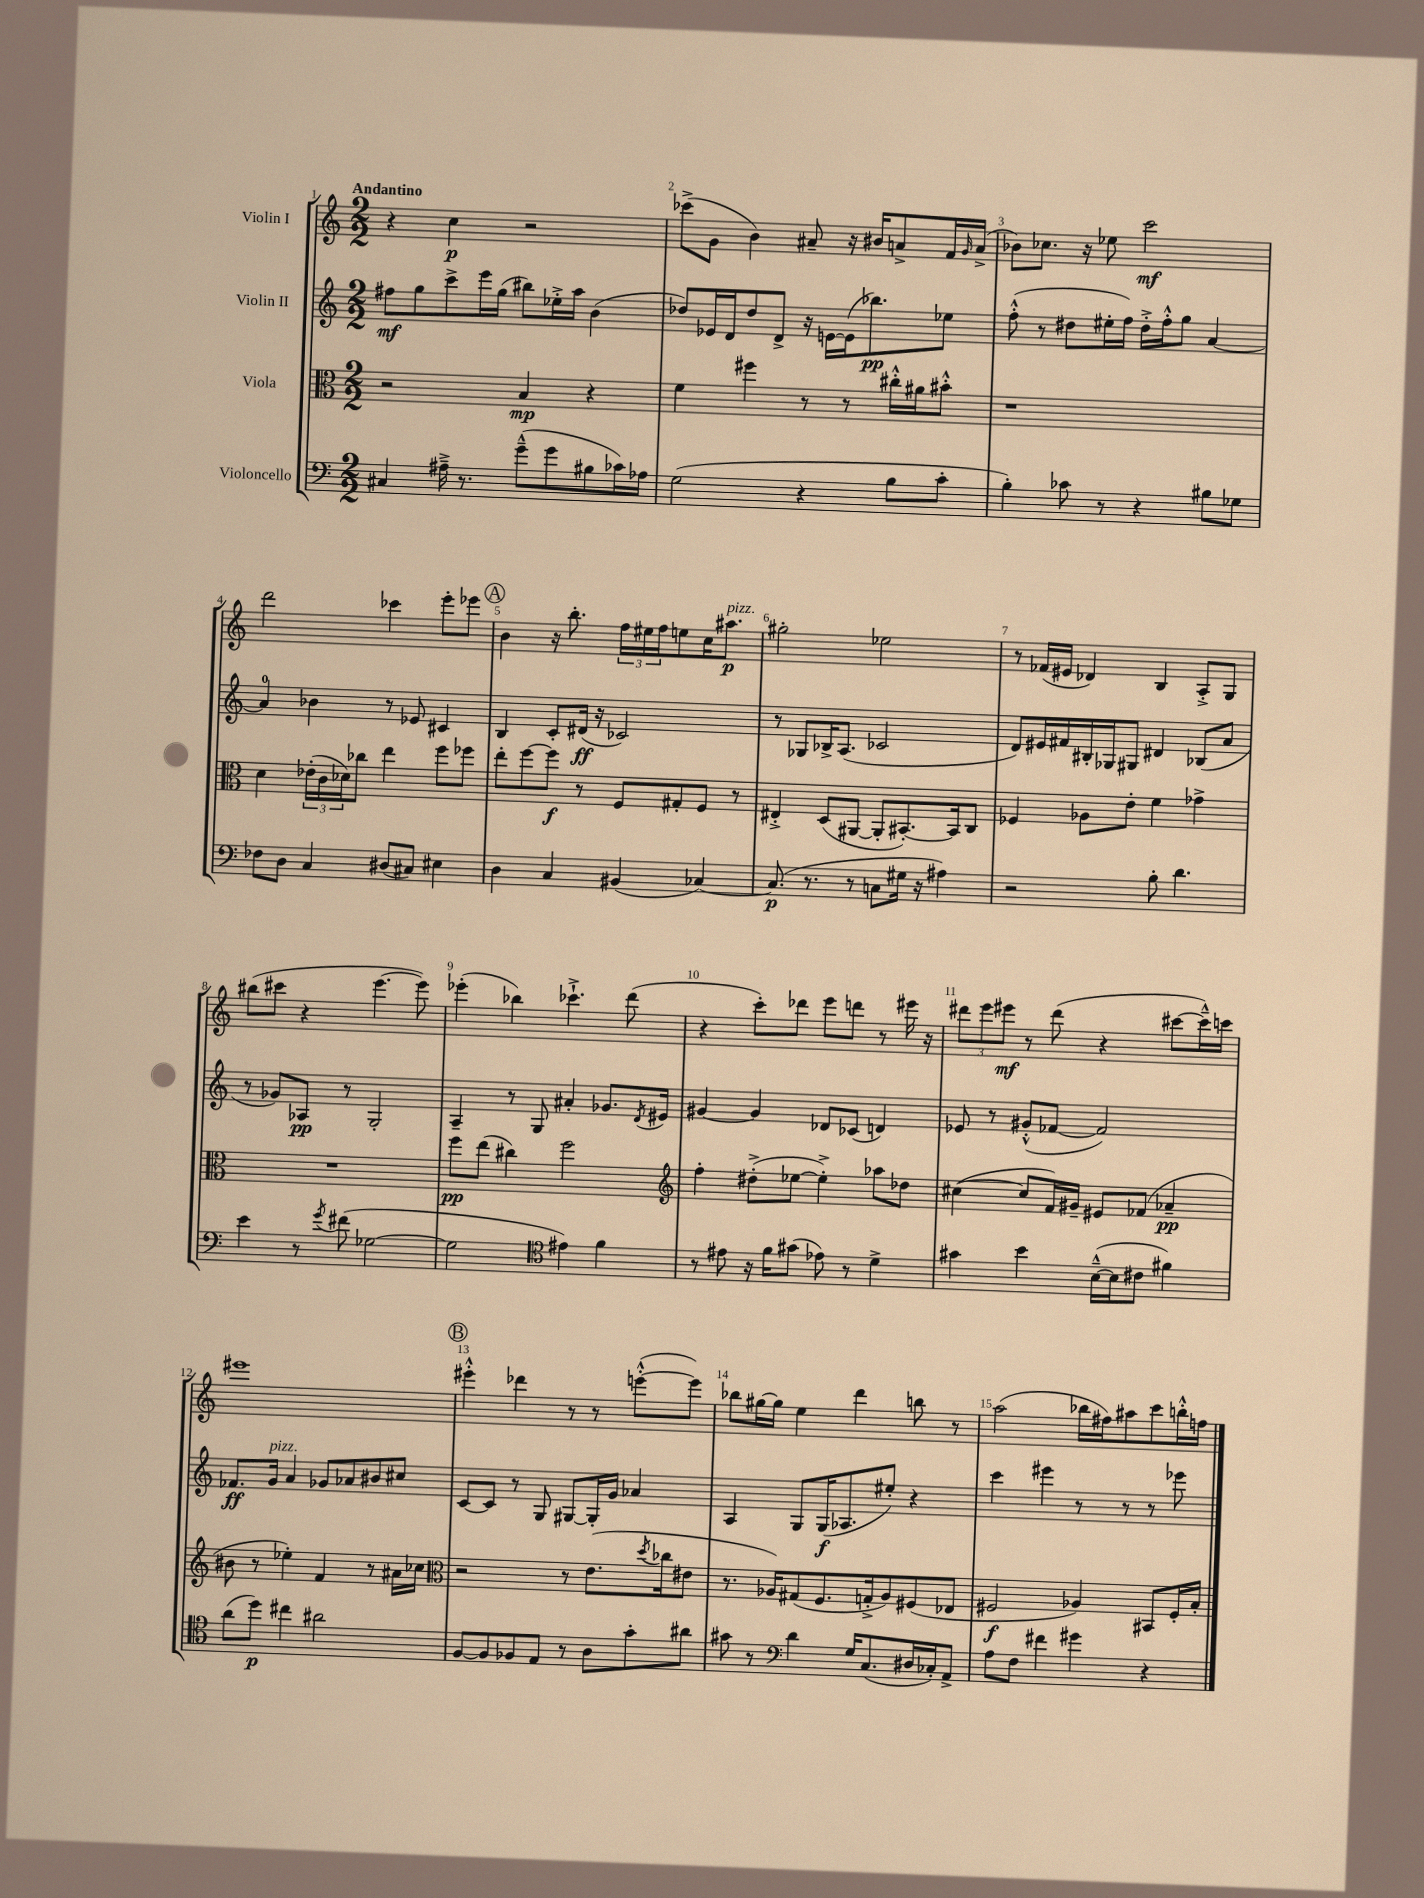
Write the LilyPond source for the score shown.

<<
\new StaffGroup <<
\new Staff = "s0" \with { instrumentName = "Violin I" } {
    \clef treble \key c \major \numericTimeSignature \time 2/2 \tempo "Andantino"
    r4 c''4\p r2 |
    ces'''8->( g'8 b'4) ais'8-- r16 bis'16 a'8-> f'16 \grace { g'16 } a'16->( |
    bes'8) ces''8. r16 ees''8 c'''2\mf |
    d'''2 ces'''4 e'''8-. ees'''8 |
    \mark \markup { \circle "A" } b'4 r16 b''8.-. \tuplet 3/2 { f''16 eis''16 f''16 } e''8 c''16 ais''8.\p^\markup { \italic "pizz." } |
    gis''2-. ees''2 |
    r8 fes'16( eis'16 des'4) b4 a8-.-> g8 |
    bis''8( cis'''8 r4 e'''4.~ e'''8) |
    ees'''4-.( bes''4) ces'''4.-!-> d'''8( |
    r4 c'''8-.) des'''8 e'''8 d'''8 r8 eis'''16 r16 |
    \tuplet 3/2 { dis'''8 e'''8 eis'''8\mf } r8 dis'''8( r4 cis'''8~ cis'''16---^) c'''16 |
    eis'''1 |
    \mark \markup { \circle "B" } eis'''4-.-^ des'''4 r8 r8 e'''8~-.-^( e'''8) |
    bes''8 gis''16~ gis''16 e''4 d'''4 b''8 r8 |
    a''2( bes''16 fis''16) ais''8 c'''8 b''16-.-^ f''16 \bar "|." |
}
\new Staff = "s1" \with { instrumentName = "Violin II" } {
    \clef treble \key c \major \numericTimeSignature \time 2/2
    fis''8\mf g''8 c'''8-> e'''16 g''16( bis''8) ees''16-.-> a''16 b'4( |
    des''8) ees'16 d'16 des''8 d'8-> r16 e'16~ e'16( bes''8.\pp) ees''8 |
    f''8-.-^( r8 dis''8 eis''16-. f''16) dis''16-.-> f''16-.-^ g''8 a'4~ |
    a'4-0 bes'4 r8 ees'8 cis'4 |
    \mark \markup { \circle "A" } b4 c'8-. dis'16\ff( r16 ces'2) |
    r8 ges8 bes16-> a8.( ces'2 |
    d'8) eis'16 fis'16 bis16-. ges16 gis8 dis'4 bes8( a'8 |
    r8 ges'8) aes8\pp r8 g2-. |
    a4-- r8 g8 ais'4-. ges'8. \acciaccatura { d'8 } eis'16 |
    gis'4~ gis'4 des'8 ces'8( d'4) |
    ees'8 r8 gis'8-.-^( fes'8~ fes'2) |
    fes'8.\ff g'16^\markup { \italic "pizz." } a'4 ges'8 aes'8 bis'8 cis''8 |
    \mark \markup { \circle "B" } c'8~ c'8 r8 g8 gis8~ gis16-. g'16 aes'4 |
    a4 g8 g16\f( aes8. eis''8-.) r4 |
    c'''4 eis'''4 r8 r8 r8 ees'''8 \bar "|." |
}
\new Staff = "s2" \with { instrumentName = "Viola" } {
    \clef alto \key c \major \numericTimeSignature \time 2/2
    r2 b4\mp r4 |
    f'4 fis''4 r8 r8 cis''16-.-^ ais'16 bis'8-.-^ |
    r1 |
    d'4 \tuplet 3/2 { ees'16-.( c'16 des'16) } ces''8 e''4 f''8 fes''8 |
    \mark \markup { \circle "A" } e''8-. f''8~ f''8\f r8 f8 gis8-. f8 r8 |
    eis4-.-> d8( ais,8~ ais,8-. bis,8.~-.) bis,16 c8 |
    fes4 aes8 e'8-. f'4 ges'4-> |
    R1 |
    f''8\pp e''8( cis''4) f''2 |
    \clef treble f''4-. dis''8-.->( ees''8~ ees''4-.->) aes''8 des''8 |
    cis''4~( cis''8 f'16) gis'16-- eis'8 fes'8( aes'4--\pp |
    bis'8 r8 ees''4-.) f'4 r8 ais'16 ces''16 |
    \mark \markup { \circle "B" } \clef alto r2 r8 e'8.( \acciaccatura { d''8 } ces''16 eis'8 |
    r8. aes16) gis8( f8. g16-.-> aes8) fis8( ees8 |
    fis2\f aes4) bis,8 fis16-. b16-. \bar "|." |
}
\new Staff = "s3" \with { instrumentName = "Violoncello" } {
    \clef bass \key c \major \numericTimeSignature \time 2/2
    cis4 ais16---> r8. g'8---^( g'8 bis8 ces'16) aes16 |
    g2( r4 b8 c'8-. |
    b4-.) ces'8 r8 r4 bis8 ges8 |
    fes8 d8 c4 dis8( cis8) eis4 |
    \mark \markup { \circle "A" } d4 c4 bis,4( ces4~) |
    ces8.\p( r8. r8 c8 gis16 r16 ais4) |
    r2 b8-. d'4. |
    e'4 r8 \acciaccatura { g'8 } fis'8( ges2~ |
    ges2 \clef tenor eis'4) f'4 |
    r8 eis'8 r16 f'16 gis'8( ees'8) r8 d'4-> |
    gis'4 b'4 b16~---^( b16 cis'8 fis'4) |
    a'8( d''8\p) cis''4 ais'2 |
    \mark \markup { \circle "B" } f8~ f8 fes8 e8 r8 a8 g'8-. ais'8 |
    gis'8 r8 \clef bass d'4 g16 c8.( dis16 ces16-.) a,8-> |
    a8 f8 fis'4 gis'4 r4 \bar "|." |
}
>>
>>
\layout { \context { \Score \override BarNumber.break-visibility = ##(#f #t #t) barNumberVisibility = #all-bar-numbers-visible } }
